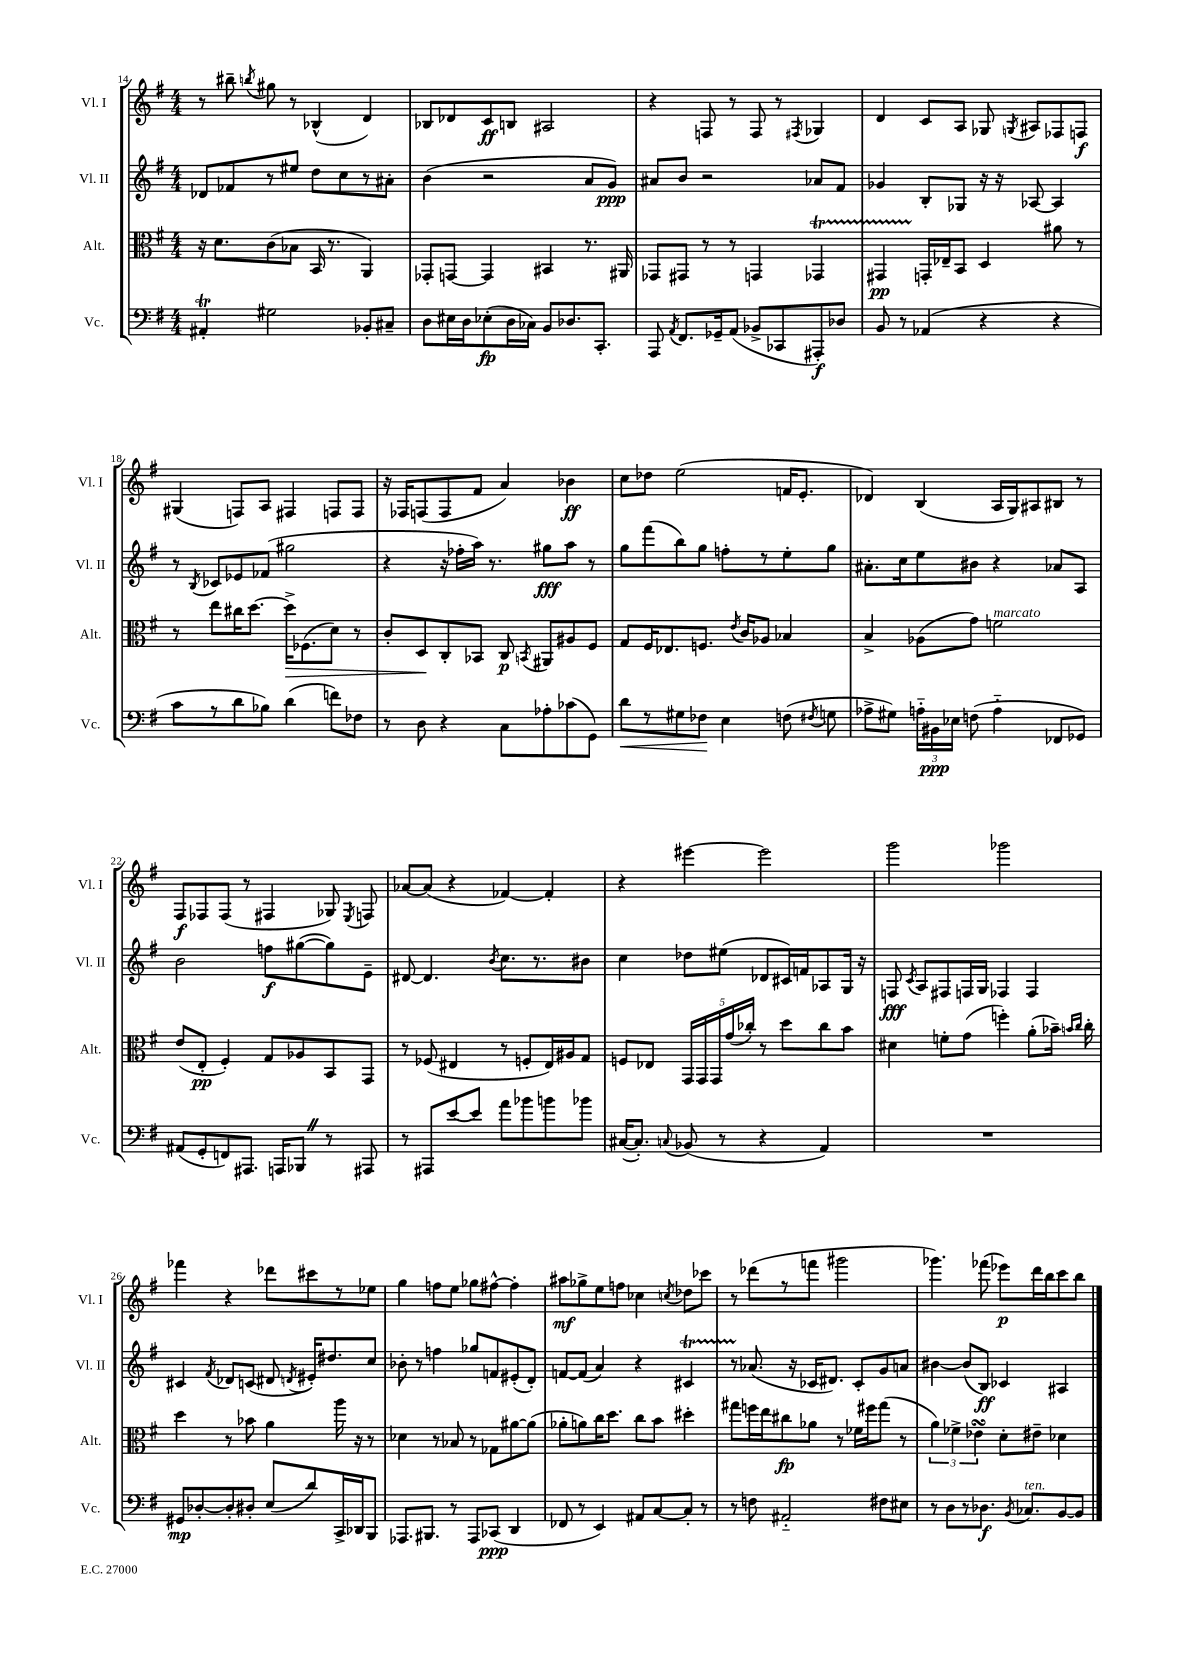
<<
\new StaffGroup <<
\new Staff = "s0" \with { instrumentName = "Vl. I" shortInstrumentName = "Vl. I" } {
    \clef treble \key g \major \numericTimeSignature \time 4/4
    \autoBeamOff r8 bis''8-- \acciaccatura { b''8 } gis''8 r8 bes4-^( d'4) |
    bes8[ des'8 c'8\ff b8] ais2 |
    r4 f8 r8 f8 r8 \acciaccatura { fis8 } ges4 |
    d'4 c'8[ a8] ges8 \acciaccatura { g8 } ais8[ fes8 f8]\f |
    gis4( f8[) a8] fis4 f8[ f8] |
    r16 fes16[ f8( f8 fis'8] a'4) bes'4\ff |
    c''8[ des''8] e''2( f'16[ e'8.]-. |
    des'4) b4( a16[ g16) ais8 bis8] r8 |
    fis8[\f fes8 fes8]( r8 fis4 ges8) \acciaccatura { e8 } f8 |
    aes'8[~ aes'8]( r4 fes'4~) fes'4-. |
    r4 eis'''4~ eis'''2 |
    g'''2 ges'''2 |
    fes'''4 r4 des'''8[ cis'''8 r8 ees''8] |
    g''4 f''8[ e''8] ges''8[ fis''8]~-^ fis''4-. |
    ais''8[\mf ges''8-> e''8 f''8] ces''4 \acciaccatura { c''8 } des''8[ ces'''8] |
    r8 des'''8[( r8 f'''8] gis'''2 |
    ges'''4.) fes'''8( ees'''8[\p) d'''16 b''16 c'''8 b''8] \bar "|." |
}
\new Staff = "s1" \with { instrumentName = "Vl. II" shortInstrumentName = "Vl. II" } {
    \clef treble \key g \major \numericTimeSignature \time 4/4
    \autoBeamOff des'8[ fes'8 r8 eis''8] d''8[ c''8 r8 ais'8]-. |
    b'4( r2 a'8[ g'8]\ppp) |
    ais'8[ b'8] r2 aes'8[ fis'8] |
    ges'4 b8[-. ges8] r16 r16 aes8~ aes4 |
    r8 \acciaccatura { b8 } ces'8[ ees'8 fes'8]( gis''2 |
    r4 r16 fes''16[-. a''16]) r8. gis''8[\fff a''8] r8 |
    g''8[ fis'''8( b''8) g''8] f''8[-. r8 e''8-. g''8] |
    ais'8.[-. c''16 e''8 bis'8] r4 aes'8[ a8] |
    b'2 f''8[\f gis''8~( gis''8) e'8]-- |
    dis'8~ dis'4. \acciaccatura { b'8 } c''8.[ r8. bis'8] |
    c''4 des''8[ eis''8]( des'8[ cis'16) f'16 aes8 g16] r16 |
    f8\fff \acciaccatura { c'8 } a8[ fis8 f16 g16] fes4 fes4 |
    cis'4 \acciaccatura { fis'8 } des'8[ c'8]( dis'8 \acciaccatura { d'8 } eis'16[-.) dis''8. c''8] |
    bes'8-. r8 f''4 ges''8[ f'8 eis'8-.( d'8]-.) |
    f'8[~ f'8]( a'4) r4 cis'4\startTrillSpan |
    r8 aes'8.\stopTrillSpan( r16 ces'16[ dis'8.]) ces'8[-. g'8 a'8] |
    bis'4~ bis'8[( b8]\ff) ces'4 ais4 \bar "|." |
}
\new Staff = "s2" \with { instrumentName = "Alt." shortInstrumentName = "Alt." } {
    \clef alto \key g \major \numericTimeSignature \time 4/4
    \autoBeamOff r16 d'8.[ c'8( bes8] b,16 r8. a,4) |
    ges,8[-. g,8]~ g,4 bis,4 r8. ais,16 |
    ges,8[ gis,8] r8 r8 g,4 ges,4\startTrillSpan |
    gis,4\pp g,16[-.\stopTrillSpan ees16-- b,8] d4 ais'8 r8 |
    r8 e''8[ cis''16 d''8.]~ d''16[->\> fes8.( d'8]) r8 |
    c'8[-. d8\! c8-. bes,8] c8\p \acciaccatura { b,8 } ais,8[ ais8 fis8] |
    g8[ fis16 ees8. f8.] \acciaccatura { e'8 } c'16[ aes8] bes4 |
    b4-> aes8[( g'8]) f'2^\markup { \italic "marcato" } |
    e'8[( e8]-.\pp fis4-.) g8[ aes8 b,8 g,8] |
    r8 fes8( eis4 r8 f8[-. eis16) ais16 g8] |
    f8[ ees8] \tuplet 5/4 { g,16[ g,16 g,16 g'16( ces''16]-.) } r8 d''8[ ces''8 b'8] |
    dis'4 f'8[-. g'8]( f''4-.) a'8[-.( bes'16]--) \grace { b'16[ c''16] } c''16-. |
    d''4 r8 bes'8 a'4 a''16 r16 r8 |
    des'4 r8 bes8 r8 ges8[ ais'8~ ais'8]( |
    aes'8[-. a'8) c''16 d''8.] c''8[ b'8] dis''4-. |
    gis''8[ f''16 e''16 cis''8\fp aes'8] r8 fes'16[ fis''16 gis''8]( r8 |
    \tuplet 3/2 { a'4) fes'4-> ees'4\turn } d'8[-. eis'8]-- des'4 \bar "|." |
}
\new Staff = "s3" \with { instrumentName = "Vc." shortInstrumentName = "Vc." } {
    \clef bass \key g \major \numericTimeSignature \time 4/4
    \autoBeamOff ais,4-.\trill gis2 bes,8[-. cis8]-- |
    d8[ eis16 d16 ees8-.\fp( d16 ces16]) b,8[ des8. c,8.]-. |
    a,,8 \acciaccatura { a,8 } fis,8.[ ges,16-- a,8]( bes,8[-> ces,8 ais,,8-.\f) des8] |
    b,8 r8 aes,4( r4 r4 |
    c'8[ r8 d'8 bes8]) d'4( f'8[) fes8] |
    r8 d8 r4 c8[ aes8-. ces'8( g,8]) |
    d'8[\< r8 gis8 fes8]\! e4 f8( \acciaccatura { fis8 } g8 |
    aes8[-> gis8]) \tuplet 3/2 { a16[-_ bis,16\ppp ees16] } f8( a4-_ fes,8[ ges,8]) |
    ais,8[( g,8-. f,8) ais,,8.] a,,16[ bes,,8] \once \override BreathingSign.text = \markup { \musicglyph "scripts.caesura.straight" } \breathe r8 ais,,8 |
    r8 ais,,8[ e'8~ e'8] a'8[ bes'8 b'8 bes'8] |
    cis16[~( cis8.]-.) \appoggiatura { c8 } bes,8( r8 r4 a,4) |
    R1 |
    gis,8[\mp des8~-. des8-. dis8]-. e8[( d'8) c,16-> des,16 b,,8] |
    aes,,8.[ bis,,8.] r8 aes,,8[ ces,8]\ppp( d,4 |
    fes,8 r8 e,4) ais,8[ c8~ c8]-. r8 |
    r8 f8 ais,2-_ fis8[ eis8] |
    r8 d8[ r8 des8.]\f \acciaccatura { b,8 } ces8.[^\markup { \italic "ten." } b,8~ b,8] \bar "|." |
}
>>
>>
\layout { \context { \Score currentBarNumber = #14 } }
